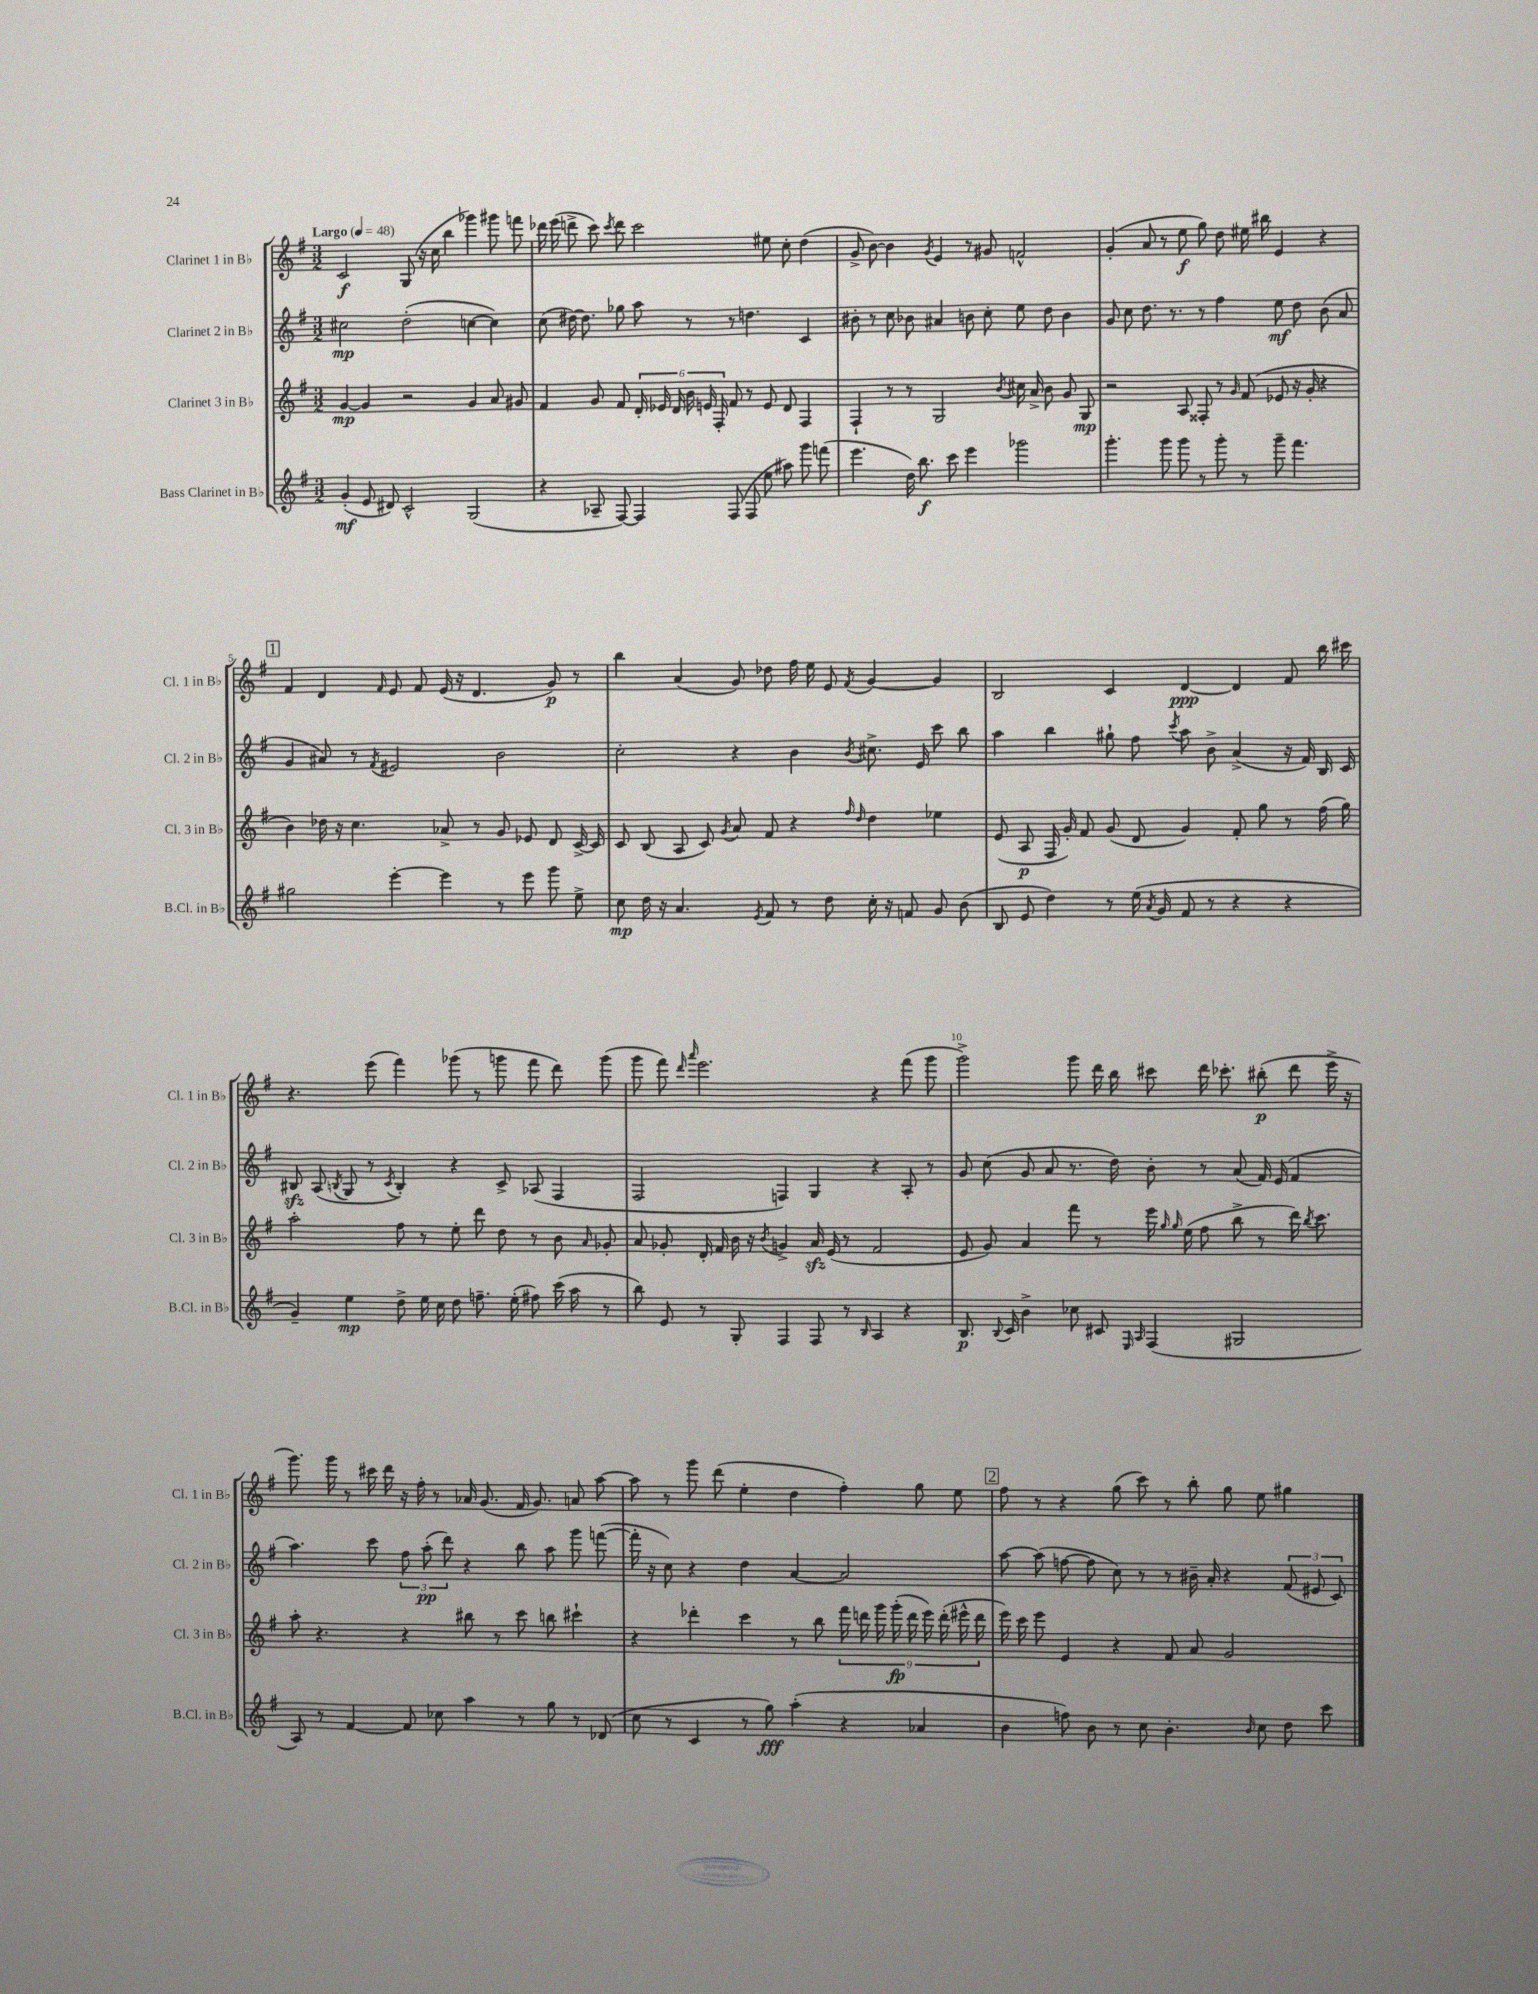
<<
\new StaffGroup <<
\new Staff = "s0" \with { instrumentName = "Clarinet 1 in Bb" shortInstrumentName = "Cl. 1 in Bb" } {
    \clef treble \key g \major \numericTimeSignature \time 3/2 \tempo "Largo" 4 = 48
    \autoBeamOff c'2\f g8( r16 c''16 b''4 ges'''4) gis'''8 f'''8 |
    des'''16 e'''16( d'''8-> c'''8) \acciaccatura { c'''8 } d'''8 c'''2 eis''8 c''8-. d''4( |
    g'8-> b'8~) b'4 \acciaccatura { g'8 } e'4 r8 gis'8 f'2-^ |
    g'4-.( a'8 r8 e''8\f g''8) d''8 eis''16 bis''16 e'4 r4 |
    \mark \markup { \box "1" } fis'4 d'4 \grace { fis'16 } e'8 fis'8 e'16( r16 d'4. g'8\p) r8 |
    b''4 a'4( g'8) des''8 fis''16 e''16 e'8 \acciaccatura { fis'8 } g'4~ g'4 |
    b2 c'4 d'4~\ppp d'4 fis'8 b''16 cis'''16 |
    r4. e'''8( fis'''4) ges'''8( r8 g'''8 fis'''8 d'''8) g'''8( |
    g'''8 fis'''8) \grace { d'''16 a'''16 } e'''2. r4 fis'''8( g'''8 |
    g'''2->) g'''8 d'''16 b''16 cis'''8 d'''16 ces'''8.-. bis''8-.\p( d'''8 e'''16-> r16 |
    g'''8.) g'''16 r8 cis'''16 d'''16 r16 fis''16-. r8 aes'16 g'8.( fis'16 g'8.) a'8 a''8~ |
    a''8 r8 g'''8 d'''8( e''4-. d''4 fis''4-.) g''8 e''8 |
    \mark \markup { \box "2" } fis''8 r8 r4 g''8( c'''8) r8 b''8-. g''8 e''8 gis''4 \bar "|." |
}
\new Staff = "s1" \with { instrumentName = "Clarinet 2 in Bb" shortInstrumentName = "Cl. 2 in Bb" } {
    \clef treble \key g \major \numericTimeSignature \time 3/2
    \autoBeamOff cis''2\mp d''2-.( c''4~ c''4) |
    c''8( dis''16~) dis''8. ges''8 a''8 r8 r8 d''4. c'4 |
    bis'8-. r8 c''8 bes'8 ais'4 b'8 c''8-. e''8 d''8 b'4 |
    g'8 c''8 d''8. r8. r8 fis''4 e''8\mf d''8 b'8( a'8 |
    \mark \markup { \box "1" } g'4 ais'8) r8 \acciaccatura { fis'8 } eis'2 b'2 |
    c''2-. r4 b'4 \acciaccatura { b'8 } cis''8.-> e'16 c'''8 b''8 |
    a''4 b''4 gis''8-! fis''8 \acciaccatura { c'''8 } a''8 b'8-> a'4->( r16 fis'16) b16 c'16 |
    bis8\sfz a8( \acciaccatura { b8 } g8 r8 \acciaccatura { c'8 } b4-.) r4 c'8-> aes8( fis4 |
    fis2 f4) g4 r4 a8-. r8 |
    g'8 c''8( g'8 a'8 r8. d''16) b'8-. r8 a'8( fis'16) e'16( fis'4 |
    a''4.) c'''8 \tuplet 3/2 { fis''8 a''8-.\pp( d'''8) } r4 b''8 a''8 g'''8 f'''8~( |
    f'''16-. r16 c''8) r4 d''4 a'4~ a'2 |
    \mark \markup { \box "2" } a''8~ a''8( f''8~ f''8 c''8) r8 r8 bis'16-- a'16-. r4 \tuplet 3/2 { fis'8( eis'8 c'8) } \bar "|." |
}
\new Staff = "s2" \with { instrumentName = "Clarinet 3 in Bb" shortInstrumentName = "Cl. 3 in Bb" } {
    \clef treble \key g \major \numericTimeSignature \time 3/2
    \autoBeamOff g'4~\mp g'4 r2 g'4 a'8 gis'8 |
    fis'4 g'8 fis'8 \tuplet 6/4 { d'16-. ees'16 d'16 b'16 e'16 fis16-. } fis'8 r8 e'8 d'8 fis4 |
    fis4-! r8 r8 g2 \acciaccatura { b'8 } cis''16 a'16-> b'8 g'8 g8\mp |
    r2 a8 fisis8-. r8 \grace { g'16 } fis'8( ees'8 r16 g'16-. r4 |
    \mark \markup { \box "1" } b'4) des''16 r16 c''4. aes'8-> r8 g'8 ees'8 d'8 c'16~-> c'16 |
    c'8 b8( a8 c'8) \acciaccatura { g'8 } a'8 fis'8 r4 \grace { fis''16 d''16 } d''4 ees''4 |
    e'8( a8\p fis16 g'16-.) fis'8 g'8( d'8 g'4) fis'8-. g''8 r8 fis''16( g''16) |
    a''2-. fis''8 r8 e''8-. d'''8 d''8 r8 b'8 \grace { a'16 } ges'8-. |
    a'8 ges'8-. d'16-. fis'16 b'16 r16 \acciaccatura { b'8 } g'4-> a'16\sfz e'16( r8 fis'2 |
    e'8 g'8) a'4 fis'''8 r8 e'''16 \grace { g''16 g''16 } e''16( fis''8 b''8-> r8 d'''16) \acciaccatura { b''8 } c'''8. |
    a''8-. r4. r4 bis''8 r8 c'''8 b''8 cis'''4-! |
    r4 des'''4-. c'''4 r8 b''8 \tuplet 9/8 { fis'''16 d'''16 g'''16 g'''16-.\fp( d'''16 e'''16) d'''16-.( eis'''16-^ d'''16 } |
    \mark \markup { \box "2" } e'''16) c'''16 e'''8 e'4 r4 fis'8 a'8 g'2 \bar "|." |
}
\new Staff = "s3" \with { instrumentName = "Bass Clarinet in Bb" shortInstrumentName = "B.Cl. in Bb" } {
    \clef treble \key g \major \numericTimeSignature \time 3/2
    \autoBeamOff g'4-.\mf( e'8 dis'8) c'2-^ g2( |
    r4 aes8-- fis8~) fis4 fis8( fis8 e''8 ais''8) g'''8 f'''8( |
    e'''4. d''16) b''8.\f c'''8 e'''4 ges'''2 |
    g'''4.-. g'''8 g'''8 r8 g'''8-. r8 g'''8-- fis'''4. |
    \mark \markup { \box "1" } gis''2 e'''4~-. e'''4 r8 e'''8 g'''8 e''8-> |
    c''8\mp d''16 r16 a'4. \acciaccatura { e'8 } fis'8 r8 d''8 c''16-. r16 f'8 g'8 b'8( |
    b8 e'8 d''4) r8 e''16( \acciaccatura { a'8 } g'16 fis'8 r8 r4 r4 |
    g'4--) e''4\mp d''8-> e''16 c''16 d''8 f''8.-- e''16-.( fis''8) c'''16( a''16 r8 |
    b''8) e'8 r8 g8-. fis4 fis8 r8 \grace { b16 } a4 r4 |
    b8.\p \appoggiatura { b8 } c'16 b'4-> ces''8 cis'8 \grace { e16 a16 } fis4( gis2 |
    a8) r8 fis'4~ fis'8 ces''8 a''4 r8 g''8 r8 des'8( |
    c''8 r8 c'4 r8 g''8\fff) a''4-.( r4 aes'4 |
    \mark \markup { \box "2" } b'4 f''8) b'8 r8 c''8 b'4.-. \grace { b'16 } c''8 d''8 c'''8 \bar "|." |
}
>>
>>
\layout { \context { \Score \override BarNumber.break-visibility = ##(#f #t #t) barNumberVisibility = #(every-nth-bar-number-visible 5) } }
